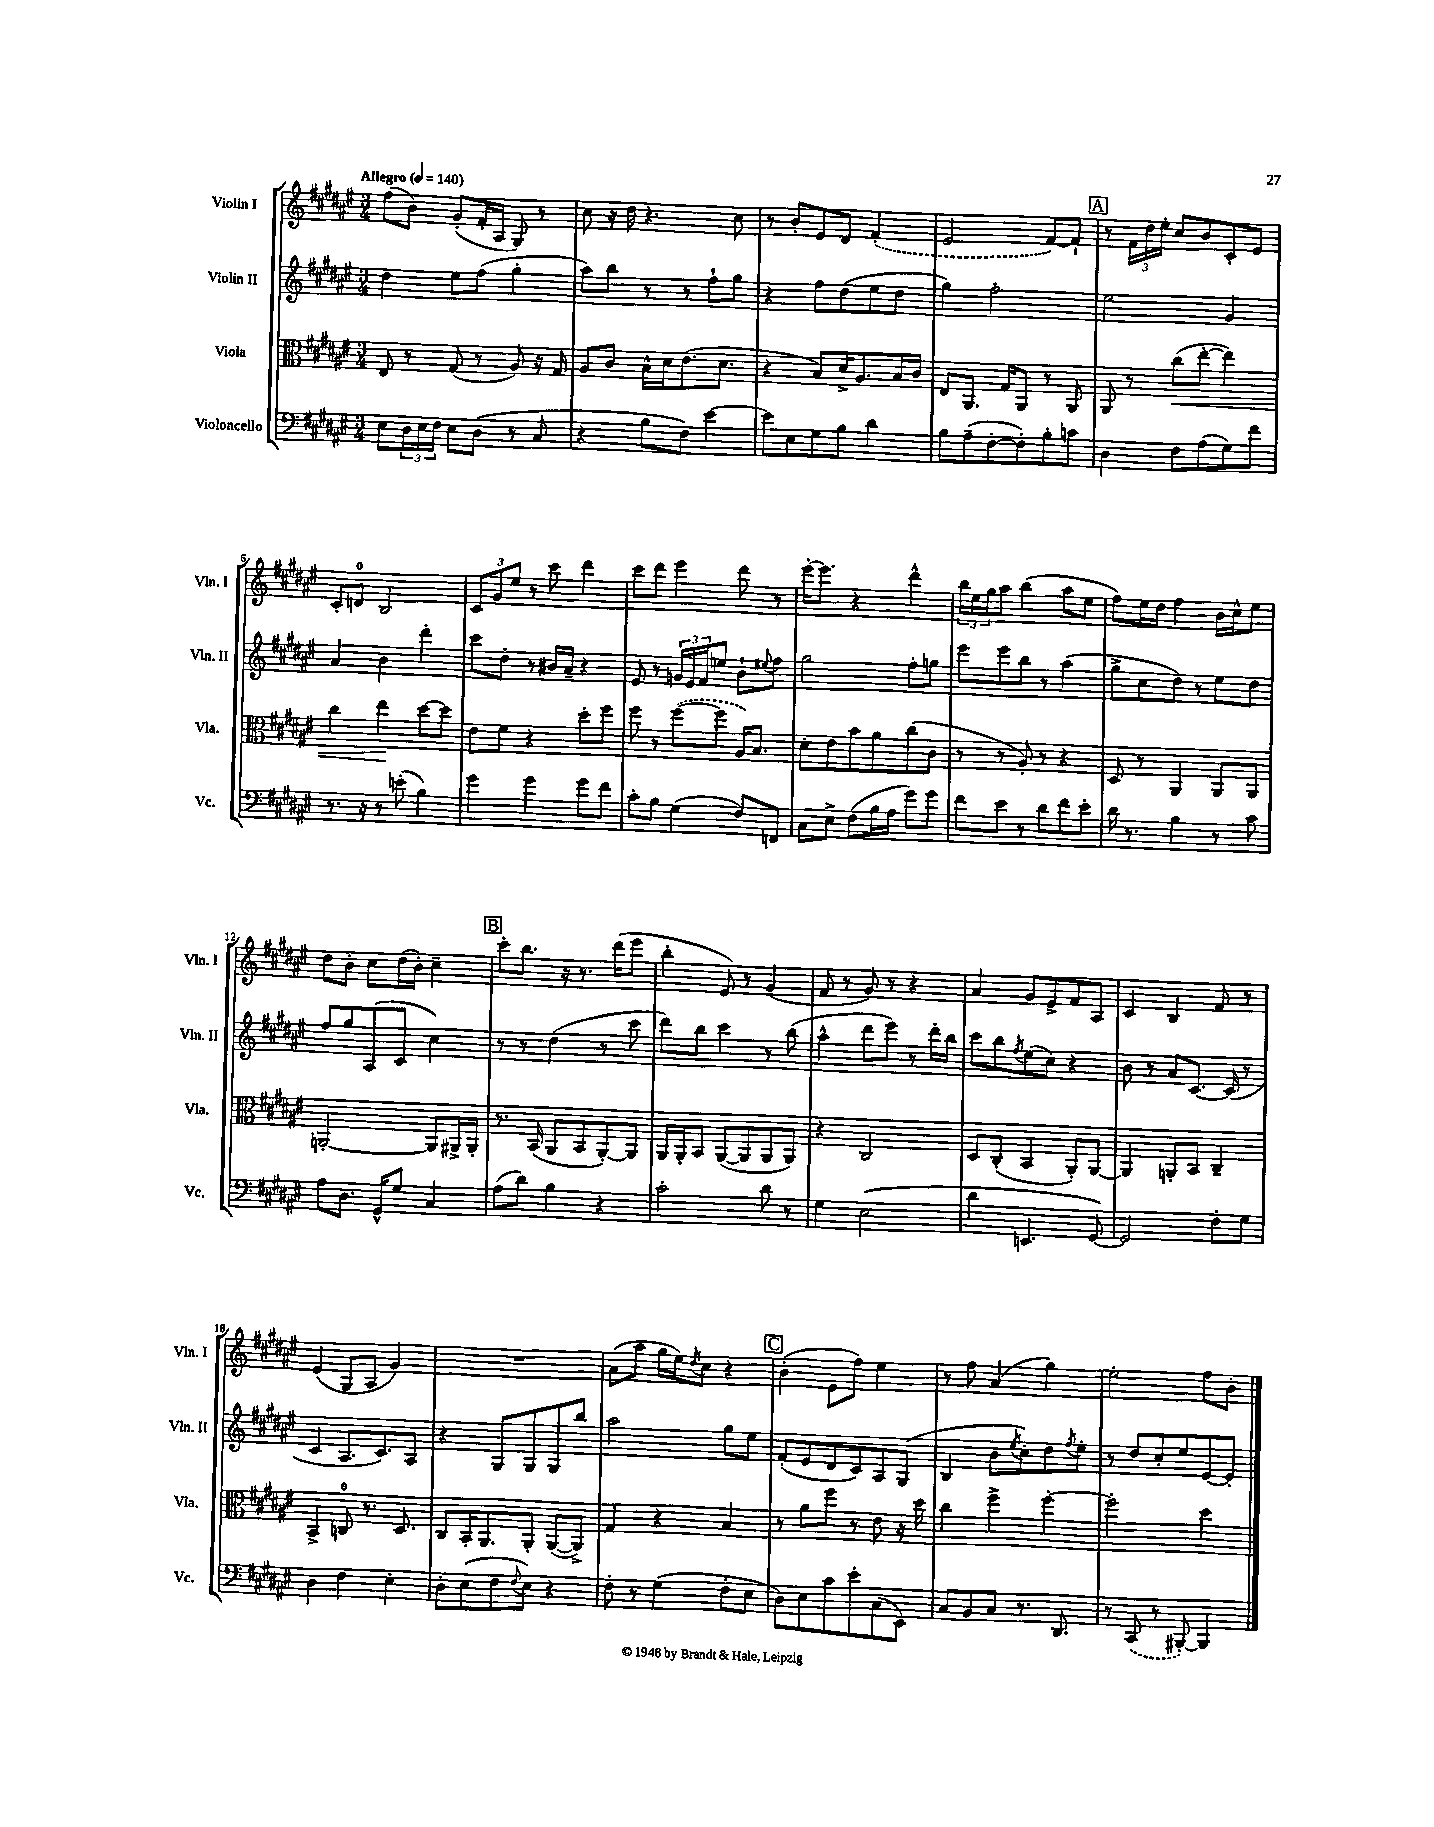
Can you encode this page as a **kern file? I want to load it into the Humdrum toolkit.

**kern	**kern	**kern	**kern
*staff4	*staff3	*staff2	*staff1
*clefF4	*clefC3	*clefG2	*clefG2
*k[f#c#g#d#a#e#]	*k[f#c#g#d#a#e#]	*k[f#c#g#d#a#e#]	*k[f#c#g#d#a#e#]
*M3/4	*M3/4	*M3/4	*M3/4
*MM140	*MM140	*MM140	*MM140
8E#	8E#	4dd#	(8ff#
24D#	8r	.	8b)
24E#	.	.	.
24F#	.	.	.
8E#	(8G#	8ee#	(8g#'
(8D#	8r	(8ff#	16f#'
.	.	.	16A#
8r	8A#)	4gg#'	8G#)
8C#	16r	.	8r
.	16G#	.	.
=	=	=	=
4r	8A#	8aa#)	8cc#
.	8c#	8bb	16r
.	.	.	16dd#
8B	16B^^	8r	4.r
.	16d#	.	.
8F#)	(8.e#	8r	.
[4e#	.	8ff#`	.
.	8.d#	.	.
.	.	8gg#	8cc#
=	=	=	=
8e#]	4r	4r	8r
8E#	.	.	8b'
8G#	8B)	8ff#	8e#
8B	16d#^	(8dd#	8d#
.	8.A#	.	.
4d#	.	8ee#	(4f#'
.	16B	8dd#	.
.	16c#	.	.
=	=	=	=
8B	8E#	4gg#)	2e#
(8A#~	8.AA#	.	.
[8F#'	.	2ff#'	.
.	16G#	.	.
8F#'])	8AA#	.	.
8B'	8r	.	[8f#)
8c	8AA#	.	8f#`]
=	=	=	=
4D#	8AA#	2ee#	8r
.	8r	.	24f#
.	.	.	24dd#
.	.	.	24ee#'
8F#	(8cc#	.	8cc#
(8A#	[8ee#'	.	8b
8G#)	4ee#])	4g#	8c#'
8f#	.	.	8e#
=	=	=	=
8.r	4cc#	4a#	8c#'
.	.	.	8d
16r	.	.	.
8r	4ee#	4b	2B
(8e'	.	.	.
4B)	[8dd#	4ddd#'	.
.	8dd#]	.	.
=	=	=	=
4g#	8e#	8ccc#	12c#
.	.	.	12g#
.	8f#	8dd#'	.
.	.	.	12ee#
4g#	4r	8r	8r
.	.	16b#	8ccc#
.	.	16a#~	.
8g#	8dd#'	4r	4ddd#
8f#	8ff#	.	.
=	=	=	=
8c#'	8ff#	8e#	8ccc#
8B	8r	8r	8ddd#
(4G#	([8ff#	24g	4eee#
.	.	24e#	.
.	.	24f#	.
.	8ff#]	8ee	.
8F#)	16A#)	8b`	8ddd#
.	8.B	.	.
.	.	8qqee#	.
8FF	.	8ff#	8r
=	=	=	=
8C#	8d#'	2gg#	[16eee#'
.	.	.	8.eee#]
8E#^	8e#	.	.
(8F#	8b	.	4r
16B	8a#	.	.
16A#	.	.	.
8g#)	(8cc#	8ff#'	4ddd#^^
8g#	8c#	8gg	.
=	=	=	=
8f#	8r	8eee#	24bb
.	.	.	24ee#
.	.	.	24gg#
8e#	8r	8eee#	8aa#
8r	8A#')	8bb	(4bb
8d#	8r	8r	.
8f#	4r	(4aa#	8aa#
8e#'	.	.	8ee#
=	=	=	=
16d#	8D#	8gg#^	8ff#)
8.r	.	.	.
.	8r	8cc#	16ee#
.	.	.	16dd#
4B	4AA#	8dd#)	4ff#
.	.	8r	.
8r	8AA#	8ee#	16b
.	.	.	16cc#^^
8c#	8AA#	8dd#	8ee#
=	=	=	=
8A#	[2AA'	8ff#	8dd#
8.D#	.	8gg#	8b'
.	.	(8A#	8cc#
16GG#^^	.	.	.
8G#	.	8c#	(16dd#
.	.	.	16b')
4C#	8AA]	4cc#)	4cc#~
.	16AA#^	.	.
.	16AA#'	.	.
=	=	=	=
(8A#	8.r	8r	8ccc#'
8d#)	.	8r	8.bb
.	(16BB	.	.
4B	8AA#	(4dd#	.
.	.	.	16r
.	8BB	.	8.r
4r	[8AA#')	8r	.
.	.	.	(16ddd#
.	8AA#]	8ccc#	8eee#
=	=	=	=
2c#'	16AA#	8ddd#)	4bb'
.	16AA#'	.	.
.	8BB	8bb	.
.	([8AA#	4ccc#	8e#)
.	8AA#]	.	8r
8d#	8AA#	8r	(4g#
8r	8AA#)	(8bb	.
=	=	=	=
4G#	4r	4aa#^^	8f#
.	.	.	8r
(2E#	2C#	8ddd#	8g#)
.	.	8eee#)	8r
.	.	8r	4r
.	.	16ddd#'	.
.	.	16bb	.
=	=	=	=
4d#	8D#	8ccc#	4a#
.	(8C#'	8bb	.
.	.	8qff#	.
4.EE	4BB	(8ee#	8g#
.	.	8cc#)	8e#^
.	8AA#')	4r	8f#
[8GG#)	[8AA#	.	8A#
=	=	=	=
2GG#]	4AA#]	8b	4c#
.	.	8r	.
.	8AA'	8a#	4B
.	8BB	[8.c#	.
8F#'	4C#~	.	8f#
.	.	(16c#]	.
8G#	.	8r	8r
=	=	=	=
4D#	4BB^	4c#	(4e#
4F#	8C	8.A#	8G#
.	8.r	.	8A#
.	.	8.c#)	.
4E#'	.	.	4g#)
.	8.D#	.	.
.	.	8A#	.
=	=	=	=
8D#'	8C#	4r	2.r
(8E#	16BB'	.	.
.	8.AA#	.	.
8F#	.	8G#	.
8qqF#	.	.	.
8E#)	8AA#'	8G#	.
4r	([8AA#	8G#	.
.	8AA#^])	8bb	.
=	=	=	=
8F#'	4G#	2aa#	(8a#
8r	.	.	8aa#
(4G#	4r	.	16gg#
.	.	.	16ee#)
.	.	.	8qdd#
.	.	.	8cc#
8F#'	4B	8gg#	4r
8E#	.	8ee#	.
=	=	=	=
8D#)	8r	(8f#'	(4b'
8E#	8a#	8e#	.
8c#	8ff#	8d#	8e#
8e#'	8r	8c#)	8ff#)
(8C#	8e#	8A#	4ee#
8EE#)	16r	(8G#	.
.	16dd#	.	.
=	=	=	=
8C#	4cc#	4B	8r
8BB	.	.	8ff#
8C#	4ff#^	8b	(4a#
.	.	8qee#	.
8.r	.	8cc#')	.
.	[4ff#'	8dd#	4gg#)
8.DD#	.	.	.
.	.	8qff#	.
.	.	8ee#'	.
=	=	=	=
8r	2ff#']	8r	2ee#'
(8CC#	.	8dd#	.
8r	.	8cc#'	.
[8BBB#')	.	8ee#	.
4BBB#]	4dd#	[8e#	8ff#
.	.	8e#']	8b'
==	==	==	==
*-	*-	*-	*-
